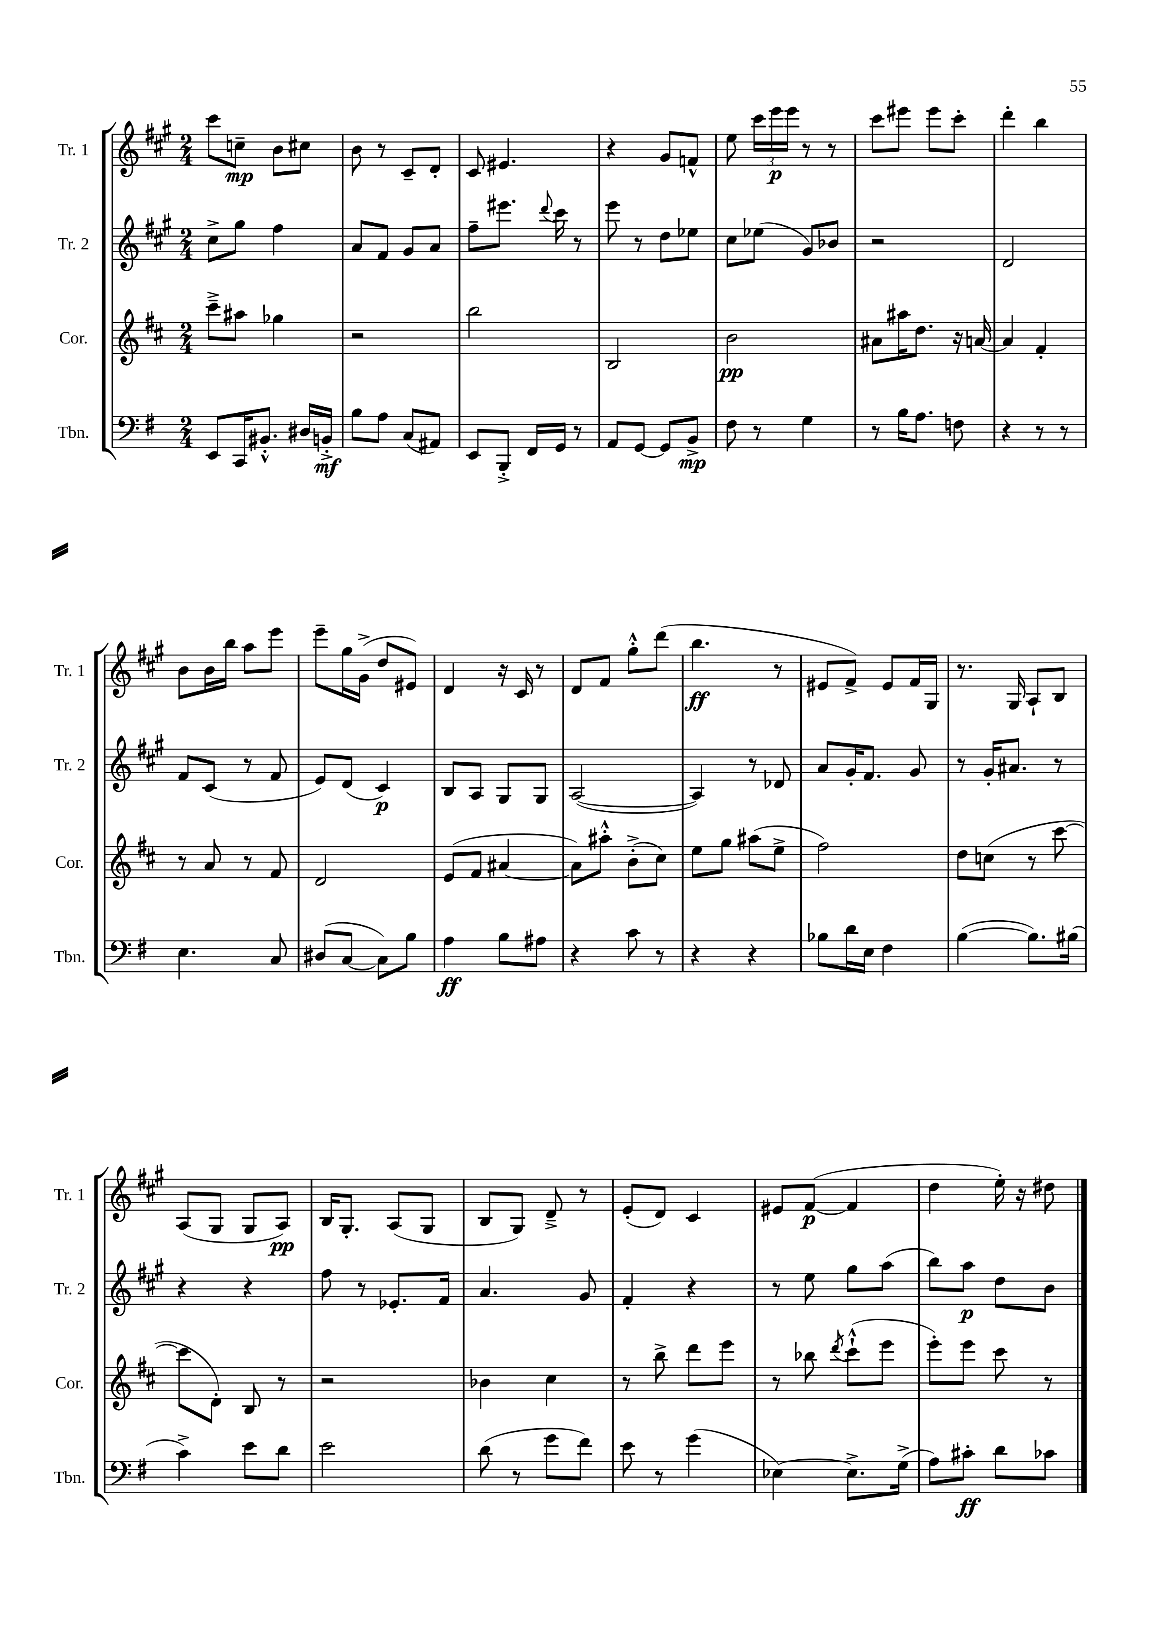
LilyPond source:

<<
\new StaffGroup <<
\new Staff = "s0" \with { instrumentName = "Tr. 1" shortInstrumentName = "Tr. 1" } {
    \clef treble \key a \major \numericTimeSignature \time 2/4
    \autoBeamOff cis'''8[ c''8]--\mp b'8[ cis''8] |
    b'8 r8 cis'8[-- d'8]-. |
    cis'8 eis'4. |
    r4 gis'8[ f'8]-^ |
    e''8 \tuplet 3/2 { cis'''16[ e'''16\p e'''16] } r8 r8 |
    cis'''8[ eis'''8] eis'''8[ cis'''8]-. |
    d'''4-. b''4 |
    b'8[ b'16 b''16] a''8[ e'''8] |
    e'''8[-- gis''16 gis'16]->( d''8[ eis'8]) |
    d'4 r16 cis'16 r8 |
    d'8[ fis'8] gis''8[-.-^ d'''8]( |
    b''4.\ff r8 |
    eis'8[ fis'8]->) eis'8[ fis'16 gis16] |
    r8. gis16 a8[-! b8] |
    a8[( gis8] gis8[ a8]\pp) |
    b16[ gis8.]-. a8[( gis8] |
    b8[ gis8]) d'8---> r8 |
    e'8[-.( d'8]) cis'4 |
    eis'8[ fis'8]~\p( fis'4 |
    d''4 e''16-.) r16 dis''8 \bar "|." |
}
\new Staff = "s1" \with { instrumentName = "Tr. 2" shortInstrumentName = "Tr. 2" } {
    \clef treble \key a \major \numericTimeSignature \time 2/4
    \autoBeamOff cis''8[-> gis''8] fis''4 |
    a'8[ fis'8] gis'8[ a'8] |
    fis''8[-- eis'''8.] \appoggiatura { d'''8 } cis'''16 r8 |
    e'''8 r8 d''8[ ees''8] |
    cis''8[ ees''8]( gis'8[) bes'8] |
    r2 |
    d'2 |
    fis'8[ cis'8]( r8 fis'8 |
    e'8[) d'8]( cis'4\p) |
    b8[ a8] gis8[ gis8] |
    a2~( |
    a4) r8 des'8 |
    a'8[ gis'16-. fis'8.] gis'8 |
    r8 gis'16[-. ais'8.] r8 |
    r4 r4 |
    fis''8 r8 ees'8.[-. fis'16] |
    a'4. gis'8 |
    fis'4-. r4 |
    r8 e''8 gis''8[ a''8]( |
    b''8[) a''8]\p d''8[ b'8] \bar "|." |
}
\new Staff = "s2" \with { instrumentName = "Cor." shortInstrumentName = "Cor." } {
    \clef treble \key d \major \numericTimeSignature \time 2/4
    \autoBeamOff cis'''8[---> ais''8] ges''4 |
    r2 |
    b''2 |
    b2 |
    b'2\pp |
    ais'8[ ais''16 d''8.] r16 a'16~ |
    a'4 fis'4-. |
    r8 a'8 r8 fis'8 |
    d'2 |
    e'8[( fis'8] ais'4~ |
    ais'8[) ais''8]-.-^ b'8[-.->( cis''8]) |
    e''8[ g''8] ais''8[( e''8]-> |
    fis''2) |
    d''8[ c''8]( r8 cis'''8~ |
    cis'''8[ d'8]-.) b8 r8 |
    r2 |
    bes'4 cis''4 |
    r8 b''8-> d'''8[ e'''8] |
    r8 bes''8 \acciaccatura { d'''8 } cis'''8[-!-^( e'''8] |
    e'''8[-.) e'''8] cis'''8 r8 \bar "|." |
}
\new Staff = "s3" \with { instrumentName = "Tbn." shortInstrumentName = "Tbn." } {
    \clef bass \key g \major \numericTimeSignature \time 2/4
    \autoBeamOff e,8[ c,16 bis,8.]-.-^ dis16[ b,16]-.->\mf |
    b8[ a8] c8[( ais,8]) |
    e,8[ b,,8]-.-> fis,16[ g,16] r8 |
    a,8[ g,8]~ g,8[ b,8]->\mp |
    fis8 r8 g4 |
    r8 b16[ a8.] f8 |
    r4 r8 r8 |
    e4. c8 |
    dis8[( c8]~ c8[) b8] |
    a4\ff b8[ ais8] |
    r4 c'8 r8 |
    r4 r4 |
    bes8[ d'16 e16] fis4 |
    b4~( b8.[) bis16]( |
    c'4->) e'8[ d'8] |
    e'2 |
    d'8( r8 g'8[ fis'8]) |
    e'8 r8 g'4( |
    ees4~) ees8.[-> g16]->( |
    a8[) cis'8]-.\ff d'8[ ces'8] \bar "|." |
}
>>
>>
\layout { \context { \Score \remove "Bar_number_engraver" } }
